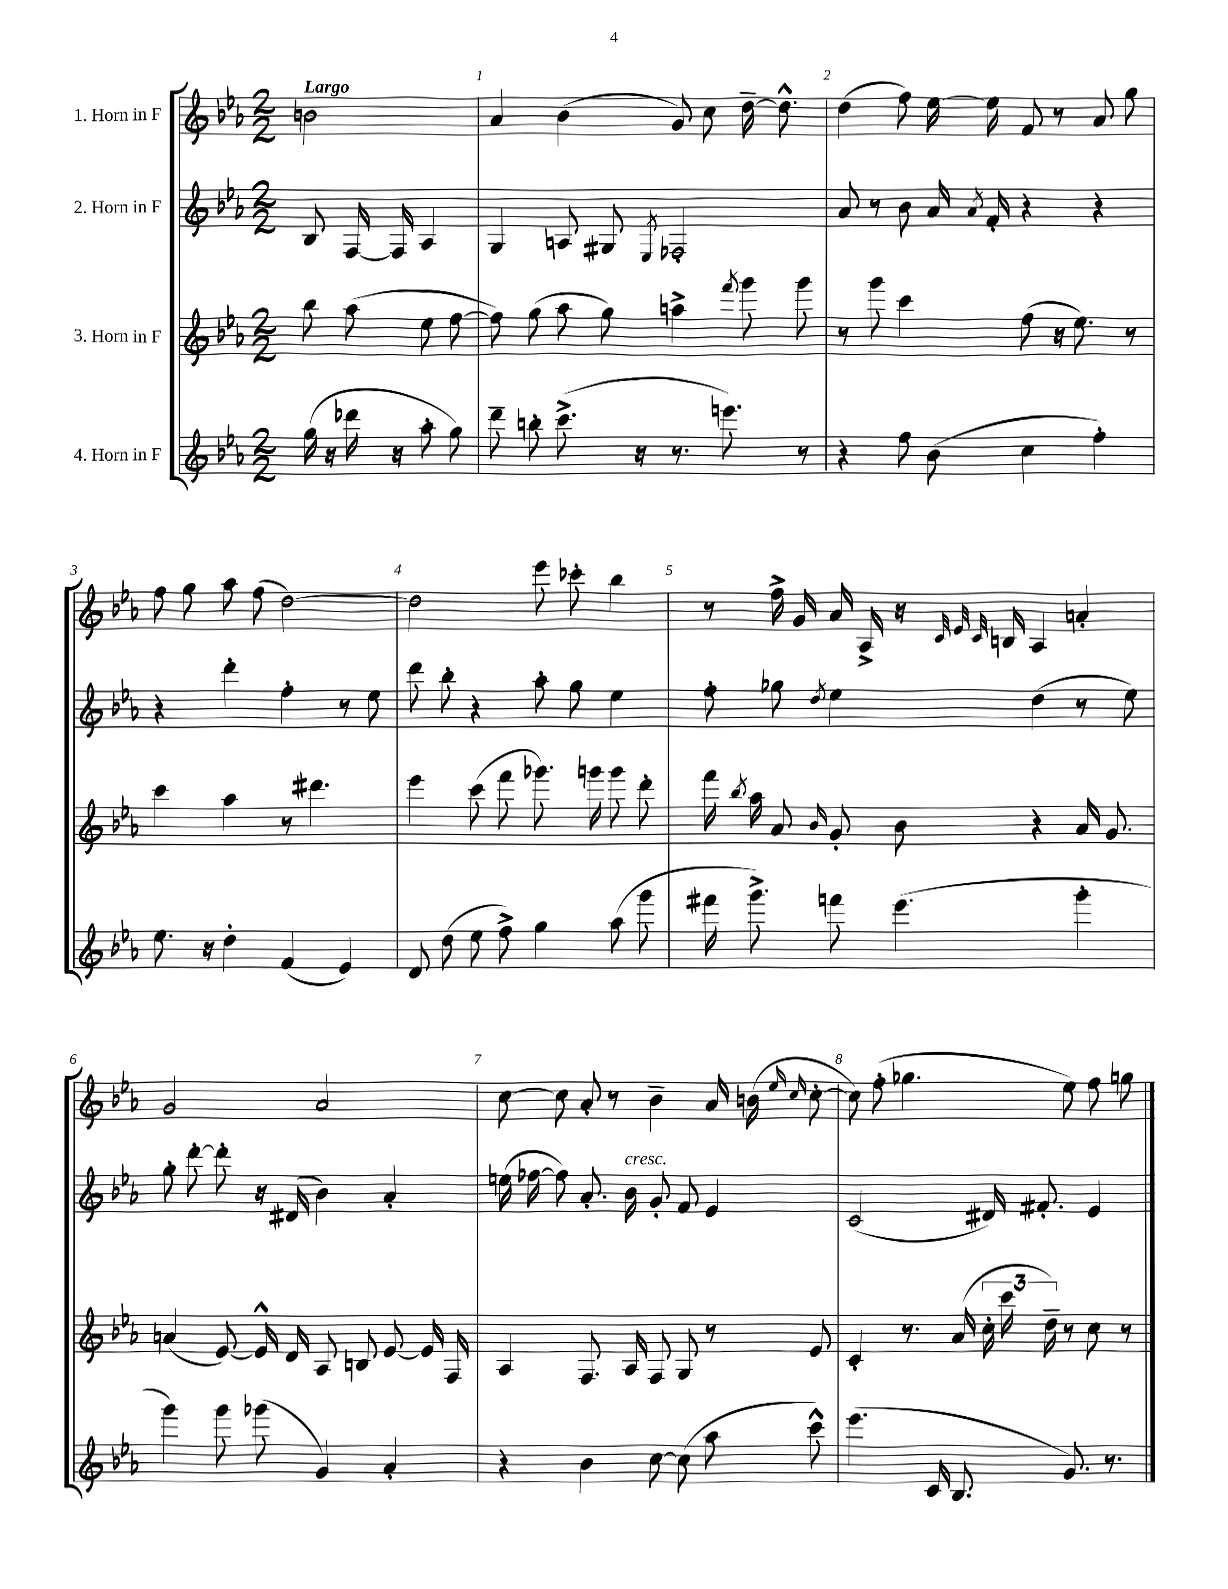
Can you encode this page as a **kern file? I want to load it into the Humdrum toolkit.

**kern	**kern	**kern	**kern
*part4	*part3	*part2	*part1
*staff4	*staff3	*staff2	*staff1
*I"4. Horn in F	*I"3. Horn in F	*I"2. Horn in F	*I"1. Horn in F
*clefG2	*clefG2	*clefG2	*clefG2
*k[b-e-a-]	*k[b-e-a-]	*k[b-e-a-]	*k[b-e-a-]
*M2/2	*M2/2	*M2/2	*M2/2
=	=	=	=
!	!	!	!LO:TX:a:B:t=Largo
(16gg\	8bb-\	8B-/	2bn\
16r	.	.	.
16ddd-X\	(8aa-\	[16F/	.
16r	.	16F/]	.
8aa-'\	8ee-\	4A-/	.
8gg\)	[8ff\	.	.
=1	=1	=1	=1
8ddd~\	8ff\])	4G/	4a-/
8bbn'\	(8gg\	.	.
(8.ccc^\	8aa-\	8An/	(4b-\
.	8gg\)	8G#X/	.
16r	.	.	.
.	.	8qE-/	.
8.r	4aan^\	2F-X'/	8g/)
.	.	.	8cc\
8.eeen\)	.	.	.
.	8qfff/	.	.
.	8ggg\	.	[16dd~\
.	.	.	8.dd^^\]
8r	8ggg\	.	.
=2	=2	=2	=2
4r	8r	8a-/	(4dd\
.	8ggg\	8r	.
8ff\	4ccc\	8b-\	8ff\)
(8b-\	.	16a-/	[16ee-\
.	.	8qa-/	.
.	.	16f'/	16ee-\]
4cc\	(8ff\	4r	8f/
.	16r	.	8r
.	8.ee-\)	.	.
4ff'\)	.	4r	8a-/
.	8r	.	8gg\
!!LO:LB:g=z
=3	=3	=3	=3
8.ee-\	4ccc\	4r	8ff\
.	.	.	8gg\
16r	.	.	.
4dd'\	4aa-\	4ddd'\	8aa-\
.	.	.	(8ff\
(4f/	8r	4ff'\	[2dd\)
.	4.ddd#X\	.	.
4e-/)	.	8r	.
.	.	8ee-\	.
=4	=4	=4	=4
8d/	4eee-\	8ddd\	2dd\]
(8dd\	.	8bb-'\	.
8ee-\	(8ccc\	4r	.
8ff^\)	8fff\	.	.
4gg\	8.ggg-X\)	8aa-'\	8eee-\
.	.	8gg\	8ccc-X'\
.	16gggn\	.	.
(8aa-\	8ggg\	4ee-\	4bb-\
8ggg\	8ddd'\	.	.
=5	=5	=5	=5
16fff#X\	16fff\	8ff'\	8r
.	8qbb-/	.	.
8.ggg^\)	16aa-\	.	.
.	8a-/	8gg-X\	16ff^\
.	.	.	16g/
.	16qqb-/	8qdd/	.
8fffn\	8g'/	4ee-\	16a-/
.	.	.	16A-^/
(4.eee-\	8b-\	.	16r
.	.	.	32qqc/
.	.	.	32qqe-/
.	.	.	32qqc/
.	.	.	16Bn/
.	4r	(4dd\	4A-/
4ggg'\	16a-/	8r	4an'/
.	8.g/	.	.
.	.	8ee-\)	.
!!LO:LB:g=z
=6	=6	=6	=6
4ggg\)	(4an/	8gg'\	2g/
.	.	[8ddd'\	.
8ggg\	[8e-/)	8ddd'\]	.
(8ggg-X\	16e-^^/]	16r	.
.	16d/	(16d#X/	.
4g/)	8A-/	4b-\)	2a-/
.	8Bn/	.	.
4a-'/	[8e-/	4a-'/	.
.	16e-/]	.	.
.	16F/	.	.
=7	=7	=7	=7
4r	4A-/	(16een\	[8cc\
.	.	[16ff-X\	.
.	.	8ff-\])	8cc\]
4b-\	8.F/	8.a-'/	8a-'/
.	.	.	8r
!	!	!LO:TX:a:i:t=cresc.	!
.	16A-/	16b-\	.
[8cc\	8F/	8g'/	4b-~\
(8cc\]	8G/	8f/	.
8aa-\	8r	4e-/	16a-/
.	.	.	(16bn\
.	.	.	16qqee-/
.	.	.	16qqcc/
8ccc^^\)	8e-/	.	[8cc'\
=8	=8	=8	=8
(4.eee-\	4c'/	(2c/	8cc\])
.	.	.	(8ff'\
.	8.r	.	4.gg-X\
16c/	.	.	.
8.B-/	(16a-/	.	.
.	24cc'\	16d#X/)	.
.	24ccc\	.	.
.	.	8.f#X'/	.
.	24dd~\)	.	.
8.g/)	8r	.	8ee-\)
.	8cc\	4e-/	8ff\
8.r	.	.	.
.	8r	.	8ggn\
==	==	==	==
*-	*-	*-	*-
